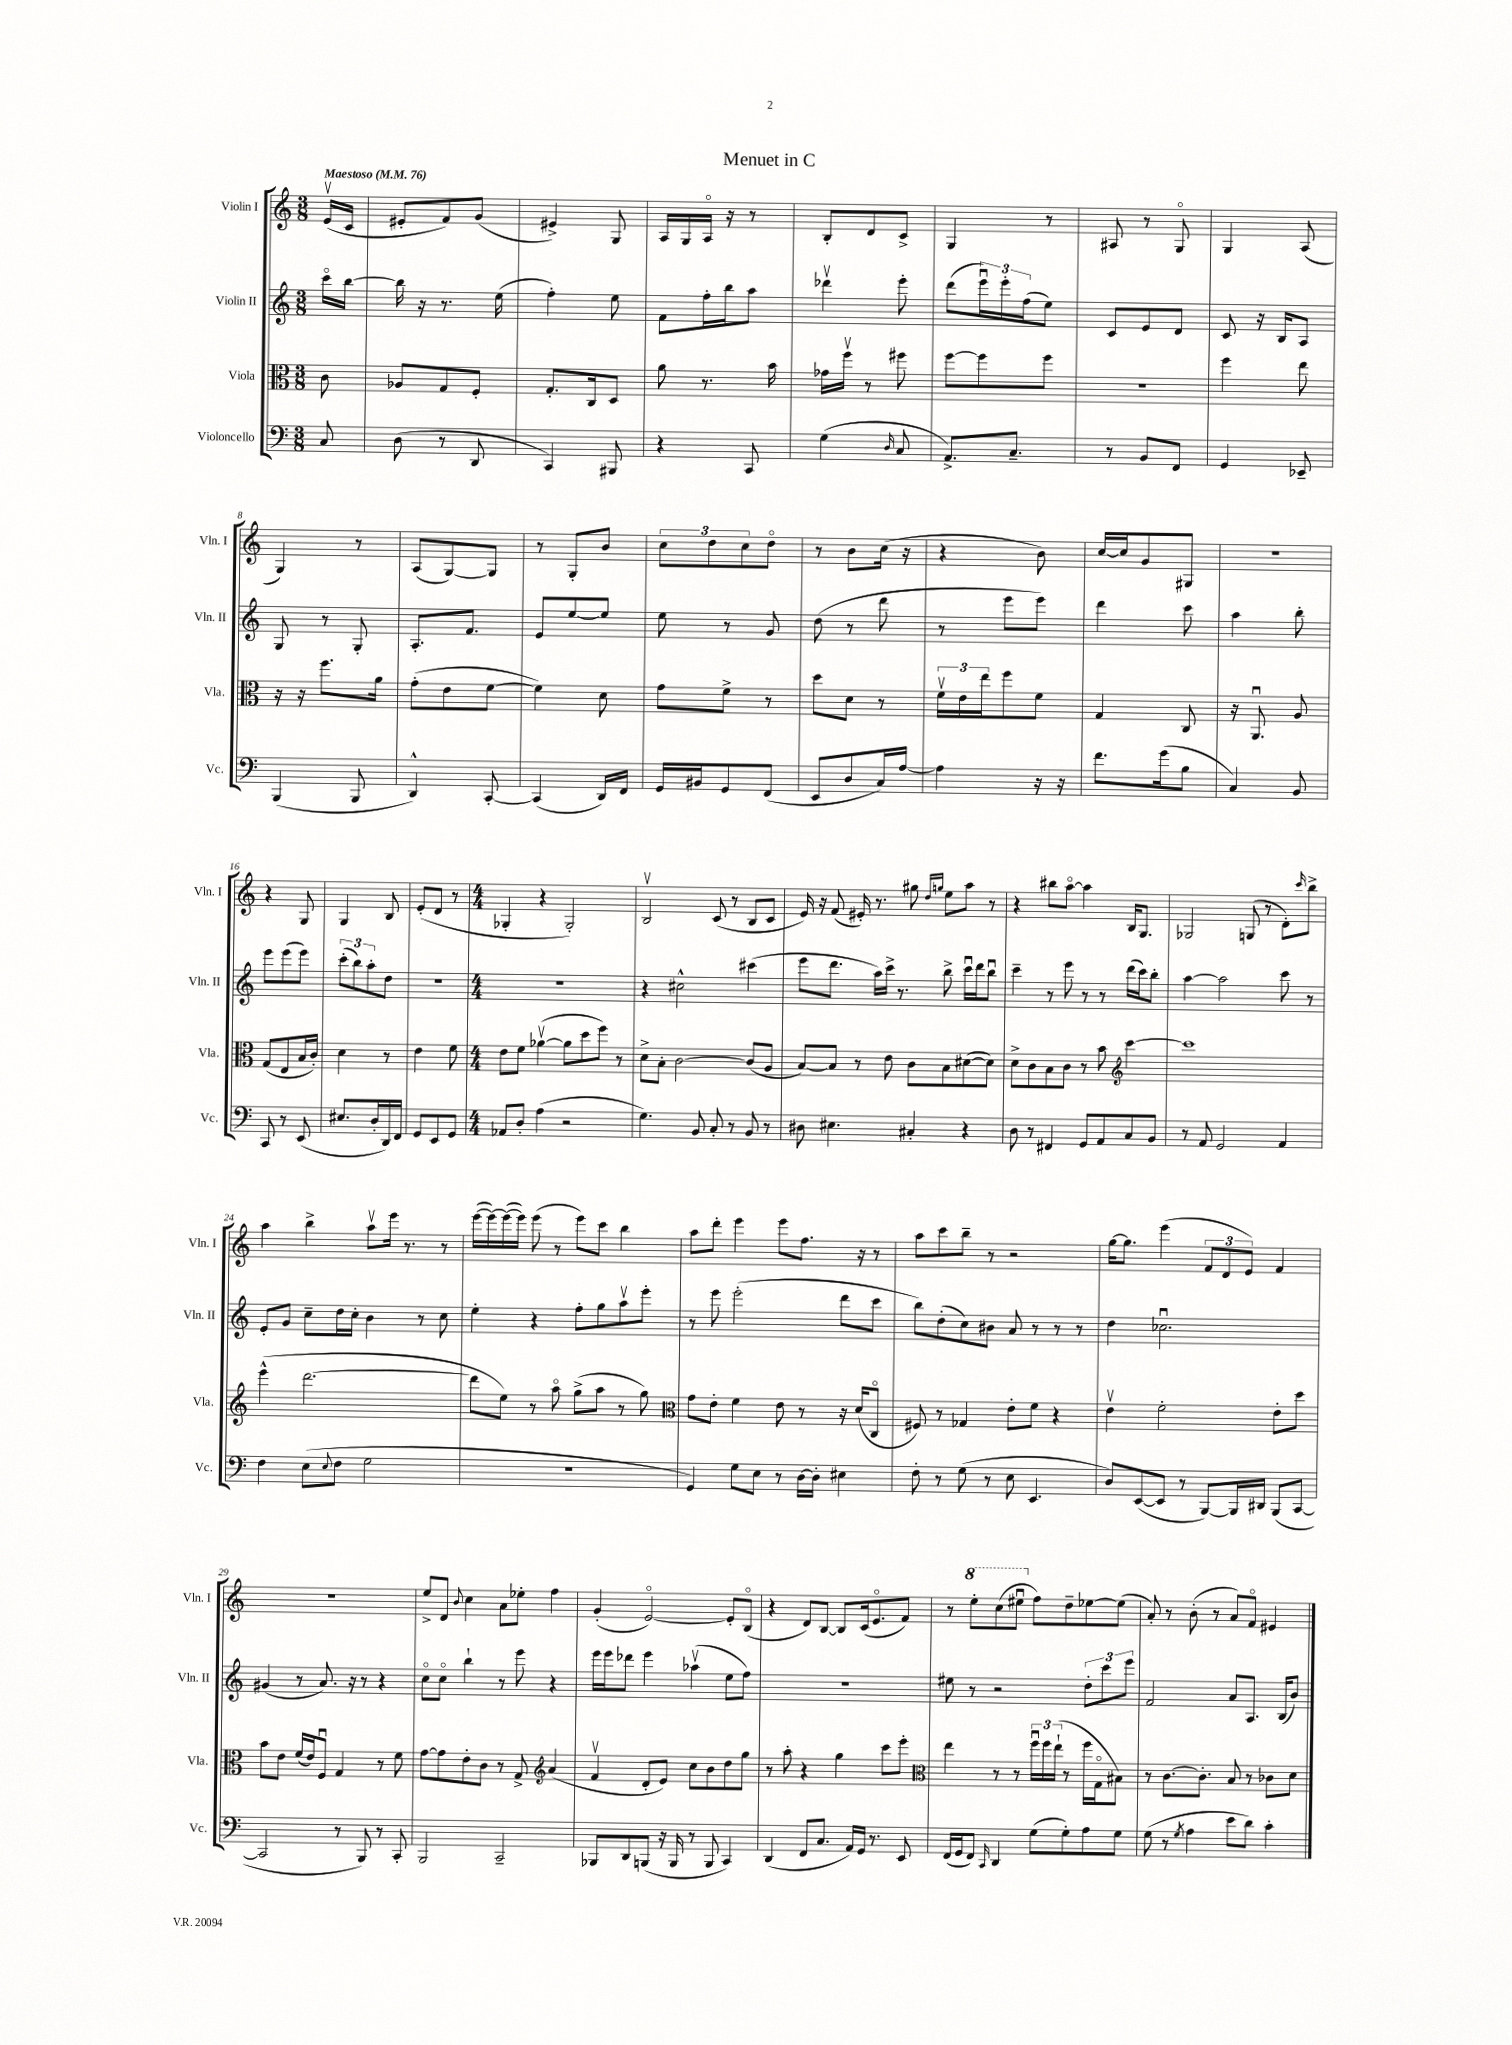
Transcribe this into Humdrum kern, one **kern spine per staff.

**kern	**kern	**kern	**kern
*part4	*part3	*part2	*part1
*staff4	*staff3	*staff2	*staff1
*I"Violoncello	*I"Viola	*I"Violin II	*I"Violin I
*I'Vc.	*I'Vla.	*I'Vln. II	*I'Vln. I
*clefF4	*clefC3	*clefG2	*clefG2
*k[]	*k[]	*k[]	*k[]
*M3/8	*M3/8	*M3/8	*M3/8
*MM76	*MM76	*MM76	*MM76
=	=	=	=
!	!	!	!LO:TX:a:B:t=Maestoso
8C/	8c\	16ccc\LL	(16ev/LL
.	.	[16bb\JJ	16c/JJ
=1	=1	=1	=1
(8D\	8A-X/L	16bb\]	8e#X'/L
.	.	16r	.
8r	8G/	8.r	8f/)
8DD/	8F'/J	.	(8g/J
.	.	(16ee\	.
=2	=2	=2	=2
4CC/)	8.G'/L	4ff'\)	4e#X^/)
.	16C/k	.	.
8BBB#X/	8D/J	8ee\	8G/
=3	=3	=3	=3
4r	8a\	8f\L	16A/LL
.	.	.	16G/
.	8.r	16ff'\L	16A/JJ
.	.	16bb\J	16r
8CC/	.	8aa\J	8r
.	16b\	.	.
=4	=4	=4	=4
(4G\	16g-X\LL	4ddd-Xv\	8B'/L
.	16ffv\JJ	.	.
.	8r	.	8d/
16qqD/	.	.	.
8C/	8ff#X\	8eee'\	8c^/J
=5	=5	=5	=5
8.AA^/L)	[8ff\L	(8ddd\L	4G/
.	8ff\]	24eeeu\L)	.
.	.	24eee'\	.
8.C~/J	.	.	.
.	.	(24ff\J	.
.	8ff\J	8ee\J)	8r
=6	=6	=6	=6
8r	4.r	8c/L	8A#X/
8BB/L	.	8e/	8r
8FF/J	.	8d/J	8G/
=7	=7	=7	=7
4GG/	4ff\	8c/	4G/
.	.	16r	.
.	.	16B/KL	.
8EE-X~/	8ee\	8A/J	(8A/
!!LO:LB:g=z
=8	=8	=8	=8
(4BBB/	16r	8G/	4G/)
.	16r	.	.
.	8.ff\L	8r	.
8BBB/	.	8G'/	8r
.	16a\Jk	.	.
=9	=9	=9	=9
4DD^^/)	(8g'\L	8.A'/L	(8A/L
.	8e\	.	[8G/)
.	.	8.f/J	.
[8CC'/	[8f\J	.	8G/J]
=10	=10	=10	=10
(4CC/]	4f\])	8e/L	8r
.	.	[8ee/	8G'/L
16DD/LL)	8d\	8ee/J]	8b/J
16FF/JJ	.	.	.
=11	=11	=11	=11
16GG/LL	8g\L	8ee\	12cc\L
16BB#X/J	.	.	.
.	.	.	12dd\
8GG/	8f^\J	8r	.
.	.	.	12cc\
(8FF/J	8r	8g/	8dd\J
=12	=12	=12	=12
8EE/L	8dd\L	(8dd\	8r
8D/	8d\J	8r	8b\L
16C/L)	8r	8ddd\	(16cc\Jk
[16A/JJ	.	.	16r
=13	=13	=13	=13
4A\]	24fv\LL	8r	4r
.	24e\	.	.
.	24ee\J	.	.
.	8ff\	8eee\L	.
16r	8f\J	8eee\J)	8b\)
16r	.	.	.
=14	=14	=14	=14
8.f\L	4G/	4ddd\	[16cc/LL
.	.	.	16cc/J]
.	.	.	8g/
(16g\k	.	.	.
8B\J	8C/	8ccc\	8G#X/J
=15	=15	=15	=15
4C/)	16r	4aa\	4.r
.	8.AAu/	.	.
8BB/	8A/	8bb'\	.
!!LO:LB:g=z
=16	=16	=16	=16
8CC/	(8G/L	8eee\L	4r
8r	8E/	(8eee\	.
(8EE/	16B/L	8eee\J)	8G/
.	16c'/JJ)	.	.
=17	=17	=17	=17
8.E#X/L	4d\	(12ccc'\L	4G/
.	.	12bb\)	.
.	.	12aa'\	.
16D'/L	.	.	.
16DD/)	8r	8dd\J	8B/
16FF/JJ	.	.	.
=18	=18	=18	=18
8GG/L	4e\	4.r	(8e'/L
8EE/	.	.	8d/J
8GG/J	8f\	.	8r
=19	=19	=19	=19
*M4/4	*M4/4	*M4/4	*M4/4
8AA-X/L	8e\L	1r	4G-X'/
8D'/J	8f\J	.	.
(4A\	([4a-Xv\	.	4r
2r	8a-\L]	.	2G-'/)
.	8dd\	.	.
.	8ff\J)	.	.
.	8r	.	.
=20	=20	=20	=20
4.G\)	8d^\L	4r	2Bv/
.	8B'\J	.	.
.	[2c\	2cc#X^^\	.
8BB/	.	.	.
8C'/	.	.	(8c/
8r	.	.	8r
8BB/	(8c/L]	(4ccc#X\	8B/L
8r	8A/J	.	8c/J
=21	=21	=21	=21
8D#X\	[8B/L)	8eee\L	16e/)
.	.	.	16r
4.E#X\	8B/J]	8.ddd\J	(8f/
.	8r	.	16e#X'/)
.	.	16aa\LL)	8.r
.	8e\	16ccc^\JJ	.
.	.	8.r	.
4C#X'/	8c\L	.	8gg#X\
.	.	.	16qqdd/LL
.	.	.	16qqggn/JJ
.	8B\	8bb^\	8ee\L
4r	([8d#X\	16cccu\LL	8aa\J
.	.	16ddd\J	.
.	8d#\J])	8bbu\J	8r
=22	=22	=22	=22
8D\	8d^\L	4ccc~\	4r
8r	8c\	.	.
4FF#X/	8B\	8r	8bb#X\L
.	8c\J	8eee\	[8aa\J
8GG/L	8r	8r	4aa\]
8AA/	8b\	8r	.
*	*clefG2	*	*
8C/	[4ccc\	(16ddd\LL	16B/KL
.	.	16ccc\J)	8.G/J
8BB/J	.	8bb'\J	.
=23	=23	=23	=23
8r	1ccc]	[4aa\	2G-X/
8AA/	.	.	.
2GG/	.	2aa\]	.
.	.	.	(8Gn/
.	.	.	8r
4AA/	.	8ccc\	8d'\L)
.	.	.	16qqccc/
.	.	8r	8bb^\J
!!LO:LB:g=z
=24	=24	=24	=24
4F\	(4eee^^\	8e'/L	4aa\
.	.	8g/J	.
(8E\L	[2.ddd\	8cc~\L	4bb^\
8qqE/	.	.	.
8F\J	.	16dd\L	.
.	.	16cc'\JJ	.
2G\	.	4b\	8aav\L
.	.	.	16eee\Jk
.	.	.	8.r
.	.	8r	.
.	.	8cc\	8r
=25	=25	=25	=25
1r	8ddd\L]	4ee'\	([16eee\LL
.	.	.	16eee\_)
.	8ee\J)	.	(16eee\_
.	.	.	16eee\JJ])
.	8r	4r	(8eee\
.	8aa\	.	8r
.	(8gg^\L	8ff'\L	8eee\L)
.	8aa\J	8gg\	8ccc\J
.	8r	8aav\	4bb\
.	8gg\)	8eee'\J	.
=26	=26	=26	=26
*	*clefC3	*	*
4GG/)	8g\L	8r	8aa\L
.	8e'\J	8eee\	8ddd'\J
8G\L	4f\	(2eee'\	4eee\
8E\J	.	.	.
8r	8e\	.	8eee\L
[16D\LL	8r	.	8.ff\J
16D'\JJ]	.	.	.
4E#X\	16r	8ddd\L	.
.	(16d/KL	.	16r
.	8C/J	8ccc\J	8r
=27	=27	=27	=27
8F'\	8F#X/)	8bb\L)	8aa\L
8r	8r	(8dd'\	8ccc\
(8G\	4G-X/	8cc\)	8bb~\J
8r	.	8b#X\J	8r
8E\	8e'\L	8a/	2r
4.EE/	8f\J	8r	.
.	4r	8r	.
.	.	8r	.
=28	=28	=28	=28
8D/L)	4ev\	4dd\	[16gg\KL
.	.	.	8.gg\J]
([8EE/	.	.	.
8EE/J]	2f'\	2.cc-Xu\	(4eee\
8r	.	.	.
[8BBB/L)	.	.	12f/L
.	.	.	12d/
16BBB/L]	.	.	.
.	.	.	12e/J)
16DD#X/JJ	.	.	.
(8BBB/L	8e'\L	.	4f/
[8CC/J	8dd\J	.	.
!!LO:LB:g=z
=29	=29	=29	=29
2CC/]	8b\L	(4g#X/	1r
.	8e\J	.	.
.	(16f/LL	8r	.
.	16e/J)	.	.
.	8Fu/J	8.a/)	.
8r	4G/	.	.
.	.	16r	.
8BBB/)	.	8r	.
8r	8r	4r	.
8CC'/	8f\	.	.
=30	=30	=30	=30
2BBB/	[8g\L	8cc\L	8ee^/L
.	8g\]	8cc\J	8d/J
.	.	.	8qqb/
.	8e'\	4bb`\	4cc\
.	8c\J	.	.
2CC~/	8r	8r	8a\L
.	8G^/	8eee\	8ee-X'\J
*	*clefG2	*	*
.	(4a/	4r	4ff\
=31	=31	=31	=31
8BBB-X/L	4fv/	16eee\LL	(4g'/
.	.	16eee\J	.
8DD/	.	8ddd-X\J	.
(8BBBn/J	8d'/L	4eee\	[2e/)
16r	8e/J)	.	.
16BBB/	.	.	.
8r	8cc\L	(4aa-Xv\	.
8BBB/	8b\	.	.
4CC/)	8dd\	8ee\L	8e'/L]
.	8gg\J	8ff\J)	(8B/J
=32	=32	=32	=32
(4DD/	8r	1r	4r
.	8aa'\	.	.
8FF/L	4r	.	8d/L)
8.C/J	.	.	[8B/J
.	4gg\	.	8B/L]
16AA/LL)	.	.	.
16GG/JJ	.	.	(16c/k
8.r	.	.	8.e/
.	8ccc\L	.	.
8EE/	8eee'\J	.	8f/J)
=33	=33	=33	=33
*	*clefC3	*	*
(16FF/LL	4ee\	8ee#X\	8r
16GG/J	.	.	.
*	*	*	*8va
8FF/J)	.	8r	8eee'\L
16qqCC/	.	.	.
4DD/	8r	2r	(8ccc\
.	8r	.	8eee#Xu\J
*	*	*	*X8va
(8G\L	24ffu\LL	.	8ff\L)
.	24ff\	.	.
.	(24ee`\JJ	.	.
8G'\)	8r	.	8dd~\
8A\	16ff\LL	12dd'\L	[8ee-X\
.	16G\J	.	.
.	.	12ccc\	.
8G\J	8B#X\J)	.	(8ee-\J]
.	.	12eee\J	.
=34	=34	=34	=34
(8G\	8r	2f/	8a'/)
8r	[8.c\L	.	8r
8qG/	.	.	.
4A\	.	.	(8b'\
.	8.c'\J]	.	.
.	.	.	8r
8e\L	8B/	8a/L	8a/L)
8d\J)	8r	8.A/J	8f/J
4c'\	8c-X\L	.	4e#X/
.	.	(16B/KL	.
.	8d\J	8b/J)	.
==	==	==	==
*-	*-	*-	*-
